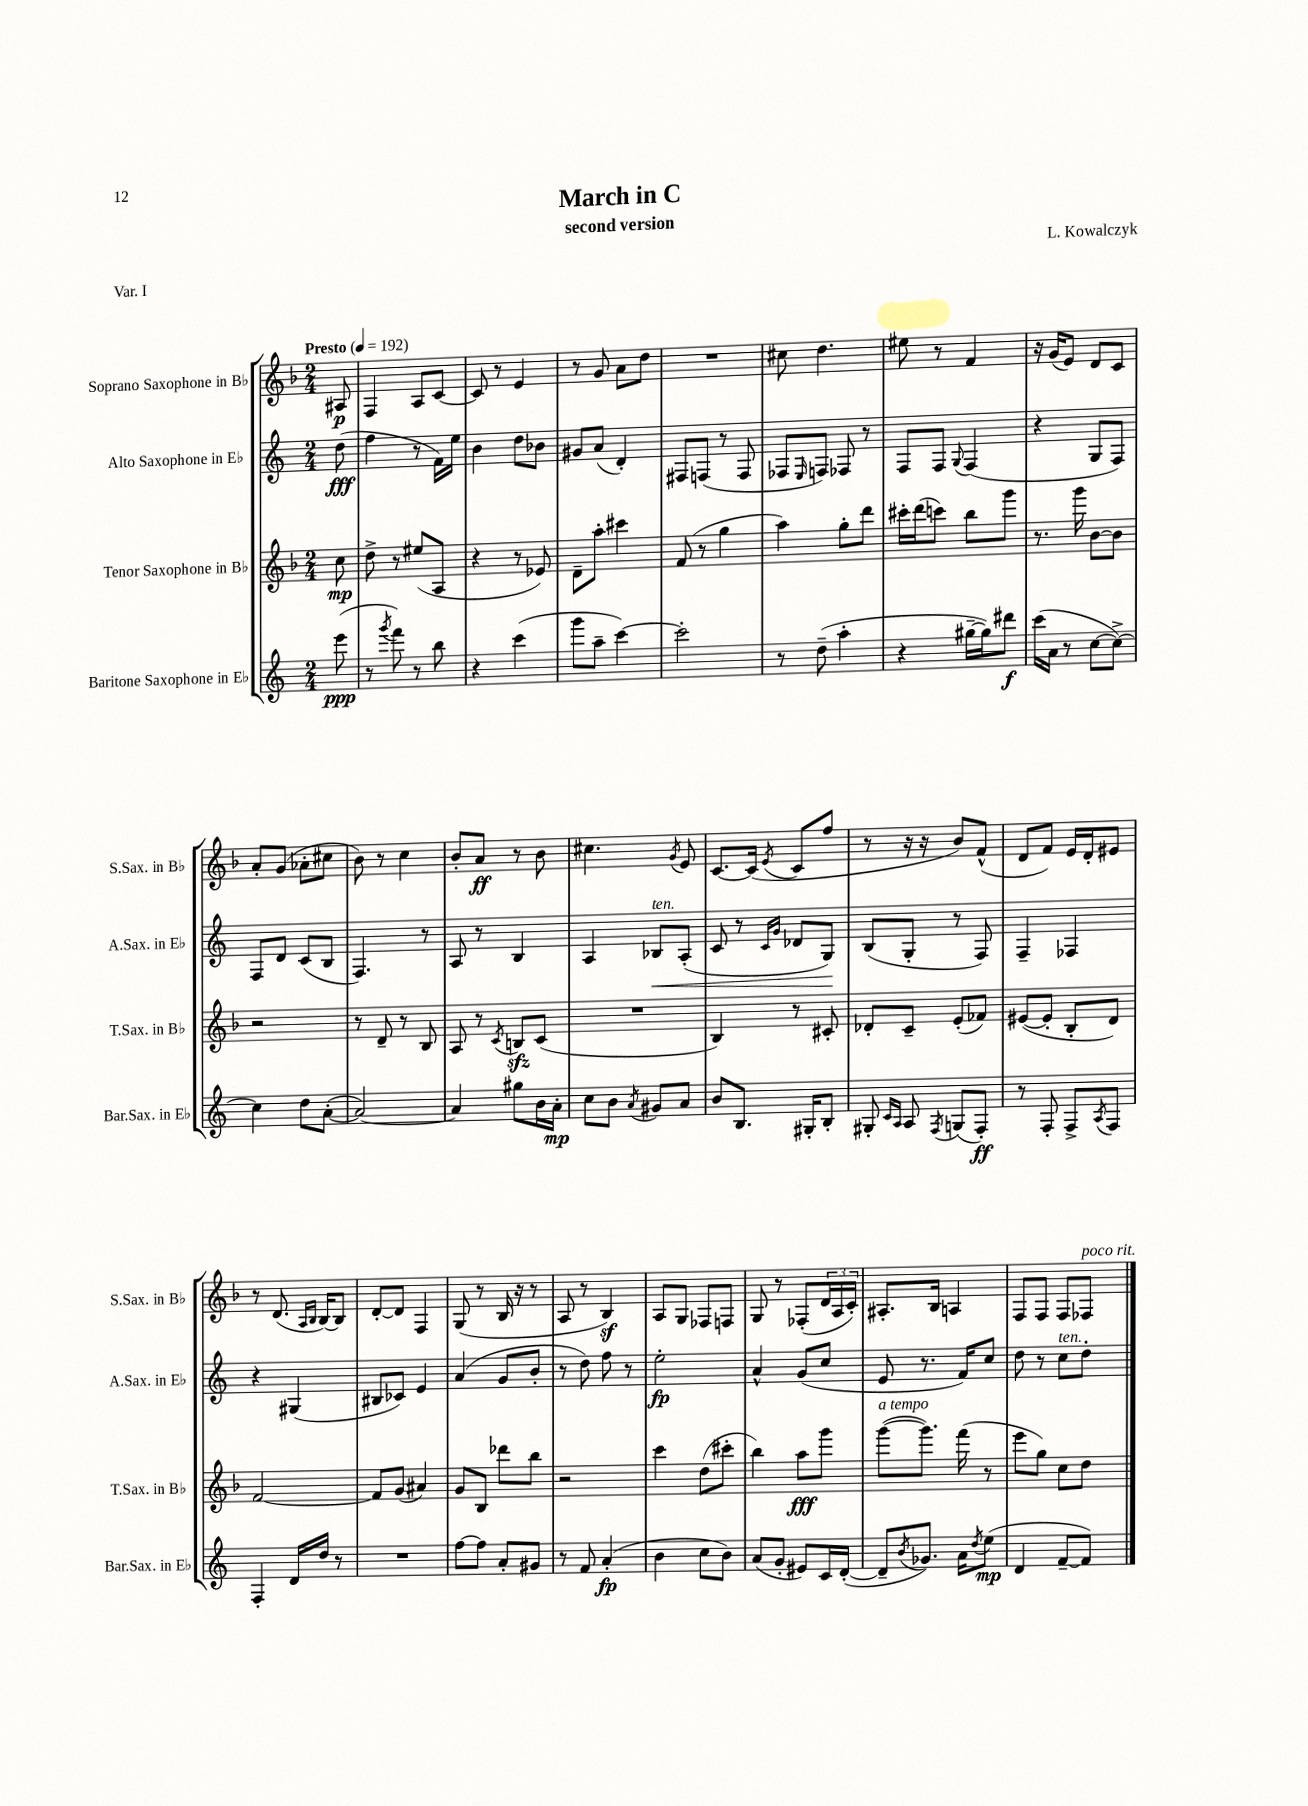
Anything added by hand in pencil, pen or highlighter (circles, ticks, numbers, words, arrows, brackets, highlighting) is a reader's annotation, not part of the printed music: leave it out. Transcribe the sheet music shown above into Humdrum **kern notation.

**kern	**kern	**kern	**kern
*staff4	*staff3	*staff2	*staff1
*clefG2	*clefG2	*clefG2	*clefG2
*k[]	*k[b-]	*k[]	*k[b-]
*M2/4	*M2/4	*M2/4	*M2/4
*MM192	*MM192	*MM192	*MM192
(8eee	8cc	(8dd	8A#
=	=	=	=
8r	8dd^	4ff	4F
8qggg	.	.	.
8fff)	8r	.	.
8r	(8ee#	8r	8A
8bb	8A	16f)	[8c
.	.	16ee	.
=	=	=	=
4r	4r	4b	8c]
.	.	.	8r
(4ccc	8r	8dd	4e
.	8e-)	8b-	.
=	=	=	=
8ggg	8d~	8g#	8r
8aa~	8aa'	(8a	8g
[4ccc)	4ccc#	4d')	8a
.	.	.	8dd
=	=	=	=
2ccc']	(8f	8F#	2r
.	8r	(8F	.
.	4gg	8r	.
.	.	8F	.
=	=	=	=
8r	4aa)	8F-	8cc#
.	.	16qqE	.
(8dd~	.	8F)	4.dd
4aa'	8gg'	8F-	.
.	8ddd	8r	.
=	=	=	=
4r	16ccc#'	8F	8ee#
.	(16ddd	.	.
.	8ccc)	8F	8r
.	.	8qqG	.
[16gg#~	8bb-	(4F	4f
16gg#])	.	.	.
8ddd#	8ggg	.	.
=	=	=	=
(16ccc	8.r	4r	16r
16a	.	.	(16g
8r	.	.	8e)
.	16ggg	.	.
[8cc	[8b-	8G	8d
8cc^_)	8b-]	8F)	8c
=	=	=	=
4cc]	2r	8F	8a'
.	.	8d	(8g
8dd	.	(8c	8a-'
([8a'	.	8B	8cc#
=	=	=	=
2a_)	8r	4.F)	8b-)
.	8d~	.	8r
.	8r	.	4cc
.	8B-	8r	.
=	=	=	=
4a]	8A	8A	8b-'
.	8r	8r	8a
.	8qc	.	.
8gg#	8B	4B	8r
16b	(8c	.	8b-
16a'	.	.	.
=	=	=	=
8cc	2r	4A	4.cc#
8b	.	.	.
8qa	.	.	.
8g#	.	8B-	.
.	.	.	8qg
8a	.	(8A'	8e
=	=	=	=
8b	4B-)	8c	[8.c
8.B	.	8r	.
.	.	.	(16c]
.	.	16qqc	.
.	.	16qqg	8qe
.	8r	8d-	8c
16G#'	.	.	.
8B'	8c#'	8G)	8ff
=	=	=	=
8G#'	8d-'	(8B	8r
16qqc	.	.	.
16qqA	.	.	.
8A	8c~	8G'	16r
.	.	.	16r
8qF	.	.	.
(8G	(8e'	8r	8b-)
8F')	8f-)	8F)	(8f^^
=	=	=	=
8r	([8e#	4F~	8d
8F'	8e#']	.	8f)
8F^	8B-'	4F-	16e
.	.	.	16d'
8qA	.	.	.
8F	8d)	.	8e#
=	=	=	=
4F'	[2f	4r	8r
.	.	.	(8.d
16d	.	(4G#	.
.	.	.	16qqA
.	.	.	16qqB-
16dd	.	.	[16B-)
8r	.	.	8B-]
=	=	=	=
2r	8f]	8B#	[8d'
.	(8g	8c-)	8d]
.	4a#)	4e	4F
=	=	=	=
[8ff	8g	(4a	(8G
8ff]	8B-	.	8r
8a'	8ddd-	8g	16B-
.	.	.	16r
8g#	8bb-	8b'	8r
=	=	=	=
8r	2r	8r	8A
8f	.	8dd)	8r
(4a'	.	8ff	4B-)
.	.	8r	.
=	=	=	=
4b	4ccc	2ee'	8A
.	.	.	8G
8cc	(8dd	.	8F-
8b)	8ccc#'	.	8F
=	=	=	=
(8a	4bb-)	4a^^	8G
8g'	.	.	8r
8e#)	8aa	(8g	(8F-'
16c	8ggg	8cc	24d
.	.	.	24A
([16d'	.	.	.
.	.	.	24c')
=	=	=	=
8d~]	([8ggg	8e	8.A#'
8qb	.	.	.
8.g-)	8.ggg])	8.r	.
.	.	.	16B-
.	.	.	4A
16a	(16fff	16f)	.
8qdd	.	.	.
(8ee	8r	8cc	.
=	=	=	=
4d	8eee	8dd	8F
.	8gg)	8r	8F
[8f~	8cc	8cc	8F
8f])	8dd	8dd'	8F-
==	==	==	==
*-	*-	*-	*-
